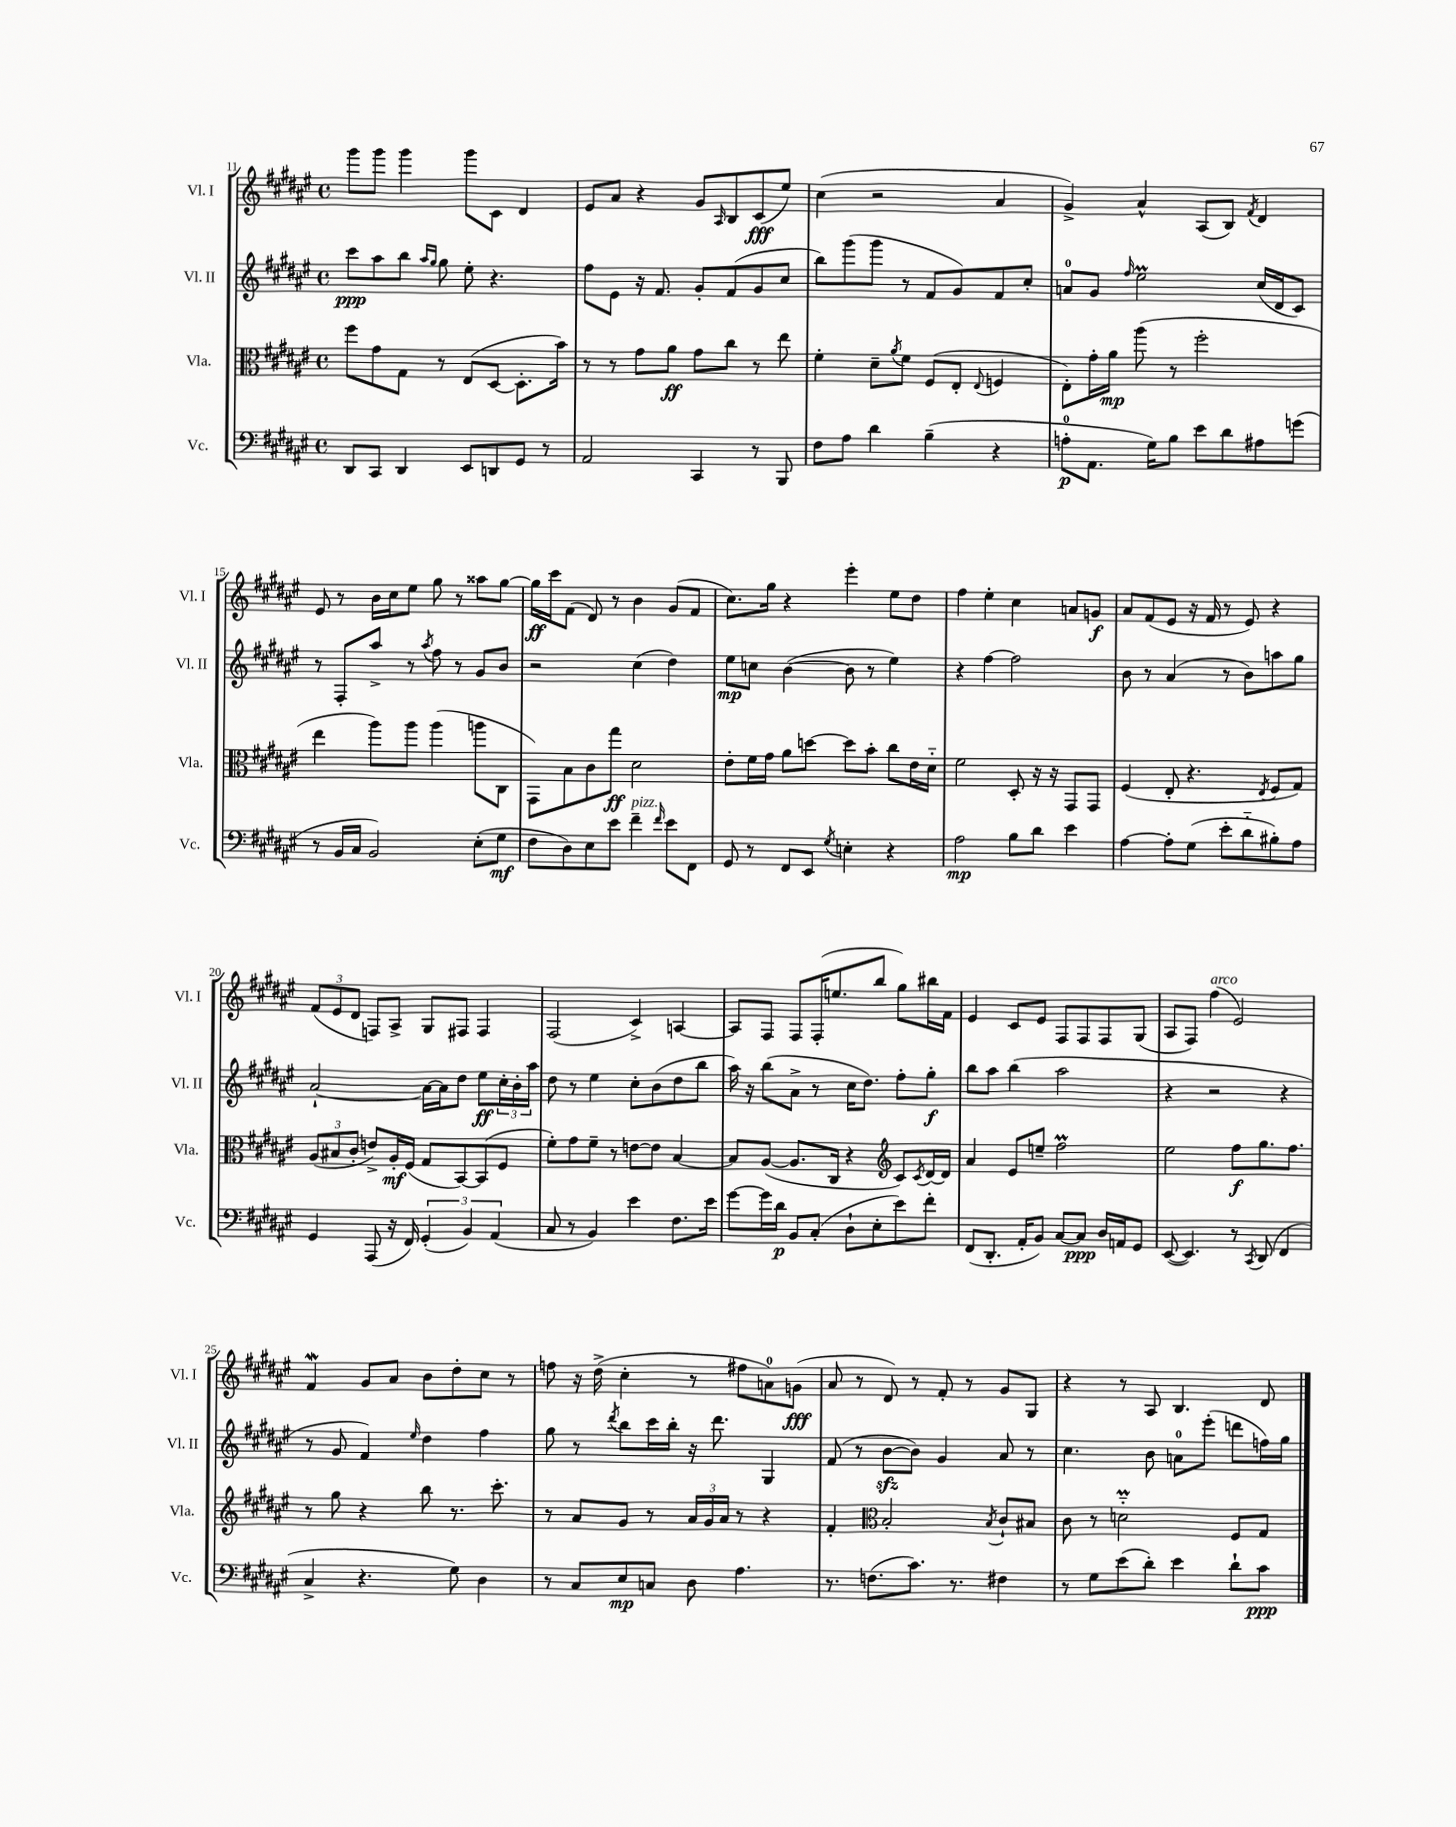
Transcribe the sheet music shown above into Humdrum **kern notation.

**kern	**dynam	**kern	**dynam	**kern	**dynam	**kern	**dynam
*part4	*part4	*part3	*part3	*part2	*part2	*part1	*part1
*staff4	*staff4	*staff3	*staff3	*staff2	*staff2	*staff1	*staff1
*I"Vc.	*	*I"Vla.	*	*I"Vl. II	*	*I"Vl. I	*
*I'Vc.	*	*I'Vla.	*	*I'Vl. II	*	*I'Vl. I	*
*clefF4	*	*clefC3	*	*clefG2	*	*clefG2	*
*k[f#c#g#d#a#e#]	*	*k[f#c#g#d#a#e#]	*	*k[f#c#g#d#a#e#]	*	*k[f#c#g#d#a#e#]	*
*M4/4	*	*M4/4	*	*M4/4	*	*M4/4	*
*met(c)	*	*met(c)	*	*met(c)	*	*met(c)	*
=11	=11	=11	=11	=11	=11	=11	=11
8DD#/L	.	8ff#\L	.	8ccc#\L	ppp	8ggg#\L	.
8CC#/J	.	8g#\	.	8aa#\	.	8ggg#\J	.
4DD#/	.	8G#\J	.	8bb\J	.	4ggg#\	.
.	.	.	.	16qqaa#/LL	.	.	.
.	.	.	.	16qqgg#/JJ	.	.	.
.	.	8r	.	8gg#\	.	.	.
8EE#/L	.	(8E#/L	.	8ee#'\	.	8ggg#\L	.
8DDn/	.	[8D#/J	.	4.r	.	8c#\J	.
8GG#/J	.	8.D#'\L]	.	.	.	4d#/	.
8r	.	.	.	.	.	.	.
.	.	16b\Jk)	.	.	.	.	.
=12	=12	=12	=12	=12	=12	=12	=12
2AA#/	.	8r	.	8ff#\L	.	8e#/L	.
.	.	8r	.	8e#\J	.	8a#/J	.
.	.	8g#\L	.	16r	.	4r	.
.	.	.	.	8.f#/	.	.	.
.	.	8a#\J	ff	.	.	.	.
4CC#/	.	8g#\L	.	8g#'/L	.	8g#/L	.
.	.	.	.	.	.	16qqA#/	.
.	.	8cc#\J	.	(8f#/	.	8B/	.
8r	.	8r	.	8g#/	.	(8c#/	fff
8BBB/	.	8ee#\	.	8cc#/J	.	8ee#/J)	.
=13	=13	=13	=13	=13	=13	=13	=13
8F#\L	.	4f#'\	.	8bb\L)	.	(4cc#\	.
8A#\J	.	.	.	(8ggg#\	.	.	.
4d#\	.	8d#~\L	.	8ggg#\J	.	2r	.
.	.	8qa#/	.	.	.	.	.
.	.	8f#\J	.	8r	.	.	.
(4B~\	.	(8F#/L	.	8f#/L	.	.	.
.	.	8E#'/J	.	8g#/)	.	.	.
.	.	8qqE#/	.	.	.	.	.
4r	.	4Fn/	.	8f#/	.	4a#/	.
.	.	.	.	8cc#'/J	.	.	.
=14	=14	=14	=14	=14	=14	=14	=14
8An'\L	p	8E#'\L)	.	8an/L	.	4g#^/)	.
8.AA#\J	.	16g#'\L	.	8g#/J	.	.	.
.	.	16a#\JJ	mp	.	.	.	.
.	.	.	.	16qqff#/	.	.	.
.	.	(8aa#\	.	2ee#m\	.	4a#^^/	.
16G#\KL)	.	.	.	.	.	.	.
8B\J	.	8r	.	.	.	.	.
8e#\L	.	2ff#'\	.	.	.	(8A#/L	.
8d#\	.	.	.	.	.	8B/J)	.
.	.	.	.	.	.	8qf#/	.
8A#X\	.	.	.	(16cc#/LL	.	4d#/	.
.	.	.	.	16d#/J	.	.	.
(8gn\J	.	.	.	8c#/J)	.	.	.
!!LO:LB:g=z
=15	=15	=15	=15	=15	=15	=15	=15
8r	.	4ee#\	.	8r	.	8e#/	.
16BB/LL	.	.	.	8F#'/L	.	8r	.
16C#/JJ	.	.	.	.	.	.	.
2BB/)	.	8aa#\L)	.	8aa#^/J	.	16b\LL	.
.	.	.	.	.	.	16cc#\J	.
.	.	8aa#\J	.	8r	.	8ee#\J	.
.	.	.	.	8qaa#/	.	.	.
.	.	(4aa#\	.	8ff#\	.	8gg#\	.
.	.	.	.	8r	.	8r	.
(8E#'\L	.	8aan\L	.	8g#/L	.	8aa##X\L	.
8G#\J	mf	8C#\J	.	8b/J	.	[8gg#\J	.
=16	=16	=16	=16	=16	=16	=16	=16
8F#\L	.	8GG#\L)	.	2r	.	16gg#\LL]	ff
.	.	.	.	.	.	16ccc#\J	.
8D#\)	.	8B\	.	.	.	(8f#\J	.
8E#\	.	8c#\	.	.	.	8d#/)	.
8e#\J	.	8gg#\J	ff	.	.	8r	.
!LO:TX:a:i:t=pizz.	!	!	!	!	!	!	!
4f#~\	.	2d#\	.	(4cc#\	.	4b\	.
16qqf#/	.	.	.	.	.	.	.
8e#\L	.	.	.	4dd#\)	.	(8g#/L	.
8FF#\J	.	.	.	.	.	8f#/J	.
=17	=17	=17	=17	=17	=17	=17	=17
8GG#/	.	8e#'\L	.	8ee#\L	mp	8.cc#\L)	.
8r	.	16f#\L	.	8ccn\J	.	.	.
.	.	16g#\JJ	.	.	.	16gg#\Jk	.
8FF#/L	.	8a#\L	.	([4b\	.	4r	.
8EE#/J	.	[8ddn\J	.	.	.	.	.
8qG#/	.	.	.	.	.	.	.
4En'\	.	8dd\L]	.	8b\]	.	4eee#'\	.
.	.	8b'\J	.	8r	.	.	.
4r	.	8cc#\L	.	4ee#\)	.	8ee#\L	.
.	.	16e#\L	.	.	.	8dd#\J	.
.	.	16d#\JJ	.	.	.	.	.
=18	=18	=18	=18	=18	=18	=18	=18
2A#\	mp	2f#\	.	4r	.	4ff#\	.
.	.	.	.	[4ff#\	.	4ee#'\	.
8B\L	.	8D#'/	.	2ff#\]	.	4cc#\	.
8d#\J	.	16r	.	.	.	.	.
.	.	16r	.	.	.	.	.
4e#\	.	8GG#/L	.	.	.	8an/L	.
.	.	8GG#/J	.	.	.	8gn/J	f
=19	=19	=19	=19	=19	=19	=19	=19
[4A#\	.	(4F#/	.	8b\	.	8a#/L	.
.	.	.	.	8r	.	(8f#/	.
8A#'\L]	.	8E#'/	.	(4a#/	.	8e#/J	.
(8G#\J	.	4.r	.	.	.	16r	.
.	.	.	.	.	.	16f#/	.
8e#'\L	.	.	.	8r	.	8r	.
8d#\	.	.	.	8b\L)	.	8e#/)	.
.	.	8qE#/	.	.	.	.	.
8B#X'\)	.	8F#/L	.	8aan\	.	4r	.
8A#\J	.	8G#/J)	.	8gg#\J	.	.	.
!!LO:LB:g=z
=20	=20	=20	=20	=20	=20	=20	=20
4GG#/	.	(12A#/L	.	[2a#`/	.	(12f#/L	.
.	.	12B#X/	.	.	.	12e#/	.
.	.	12c#'/J	.	.	.	12d#/J	.
(8AAA#/	.	8en^/L)	.	.	.	8Fn/L)	.
16r	.	16A#'/L	mf	.	.	8A#^/J	.
16FF#/)	.	(16F#/JJ	.	.	.	.	.
(6GG#'/	.	8G#/L	.	16a#\LL_	.	8G#/L	.
.	.	.	.	16a#\J]	.	.	.
.	.	[8BB/)	.	8dd#\J	.	8F#X/J	.
6BB/)	.	.	.	.	.	.	.
.	.	(8BB/]	.	8ee#\L	ff	4F#/	.
(6AA#/	.	.	.	.	.	.	.
.	.	8F#/J	.	24cc#'\L	.	.	.
.	.	.	.	24b'\	.	.	.
.	.	.	.	24aa#\JJ	.	.	.
=21	=21	=21	=21	=21	=21	=21	=21
8C#/	.	8f#'\L)	.	8dd#\	.	(2F#/	.
8r	.	8g#\	.	8r	.	.	.
4BB/)	.	8f#~\J	.	4ee#\	.	.	.
.	.	8r	.	.	.	.	.
4e#\	.	[8en\L	.	8cc#'\L	.	4c#^/)	.
.	.	8e\J]	.	(8b\	.	.	.
8.F#\L	.	[4B/	.	8dd#\	.	[4An/	.
.	.	.	.	8bb\J	.	.	.
16e#\Jk	.	.	.	.	.	.	.
=22	=22	=22	=22	=22	=22	=22	=22
[8g#\L	.	8B/L]	.	16aa#\)	.	8A/L]	.
.	.	.	.	16r	.	.	.
16g#\L]	.	([8A#/J	.	(8bb\L	.	8F#/J	.
16d#\JJ	p	.	.	.	.	.	.
8BB/L	.	8.A#/L]	.	8a#^\J	.	8F#/L	.
(8C#'/J	.	.	.	8r	.	(16F#'/K	.
.	.	16C#/Jk	.	.	.	8.een/	.
8D#`\L	.	4r	.	16cc#\KL	.	.	.
.	.	.	.	8.dd#\J)	.	.	.
8E#'\	.	.	.	.	.	8bb/J	.
*	*	*clefG2	*	*	*	*	*
8e#\)	.	8c#/L)	.	8ff#'\L	.	8gg#\L)	.
.	.	8qc#/	.	.	.	.	.
8f#'\J	.	[16d#/L	.	8gg#'\J	f	16bb#X\L	.
.	.	16d#/JJ]	.	.	.	16f#\JJ	.
=23	=23	=23	=23	=23	=23	=23	=23
(8FF#/L	.	4a#/	.	8bb\L	.	4e#/	.
8.DD#'/J	.	.	.	8aa#\J	.	.	.
.	.	8e#/L	.	(4bb\	.	8c#/L	.
16AA#'/KL	.	.	.	.	.	.	.
8BB/J)	.	8een~/J	.	.	.	8e#/J	.
[8C#/L	.	2ff#M\	.	2aa#\	.	8F#/L	.
8C#/J]	ppp	.	.	.	.	8F#/	.
16D#/LL	.	.	.	.	.	8F#/	.
16AAn/J	.	.	.	.	.	.	.
8GG#/J	.	.	.	.	.	(8G#/J	.
=24	=24	=24	=24	=24	=24	=24	=24
([8EE#/	.	2ee#\	.	4r	.	8A#/L	.
4.EE#/])	.	.	.	.	.	8F#/J)	.
!	!	!	!	!	!	!LO:TX:a:i:t=arco	!
.	.	.	.	2r	.	(4ff#\	.
8r	.	8ff#\L	f	.	.	2e#/)	.
8qCC#/	.	.	.	.	.	.	.
(8DD#/	.	8.gg#\	.	.	.	.	.
4FF#/	.	.	.	4r	.	.	.
.	.	8.ff#\J	.	.	.	.	.
!!LO:LB:g=z
=25	=25	=25	=25	=25	=25	=25	=25
4C#^/	.	8r	.	8r	.	4f#w/	.
.	.	8gg#\	.	8g#/	.	.	.
4.r	.	4r	.	4f#/)	.	8g#/L	.
.	.	.	.	.	.	8a#/J	.
.	.	.	.	16qqee#/	.	.	.
.	.	8bb\	.	4dd#\	.	8b\L	.
8G#\)	.	8.r	.	.	.	8dd#'\	.
4D#\	.	.	.	4ff#\	.	8cc#\J	.
.	.	8.ccc#'\	.	.	.	.	.
.	.	.	.	.	.	8r	.
=26	=26	=26	=26	=26	=26	=26	=26
8r	.	8r	.	8gg#\	.	8ffn\	.
8C#/L	.	8a#/L	.	8r	.	16r	.
.	.	.	.	.	.	(16dd#^\	.
.	.	.	.	8qddd#/	.	.	.
8E#/	mp	8g#/J	.	8bb\L	.	4cc#'\	.
8Cn/J	.	8r	.	16ccc#\L	.	.	.
.	.	.	.	16bb'\JJ	.	.	.
8D#\	.	24a#/LL	.	16r	.	8r	.
.	.	24g#/	.	.	.	.	.
.	.	.	.	8.ddd#\	.	.	.
.	.	24a#/JJ	.	.	.	.	.
4.A#\	.	8r	.	.	.	8ff#X\L	.
.	.	4r	.	4G#/	.	8an\)	.
.	.	.	.	.	.	(8gn\J	fff
=27	=27	=27	=27	=27	=27	=27	=27
8.r	.	4f#'/	.	(8f#/	.	8a#/	.
.	.	.	.	8r	.	8r	.
(8.Fn\L	.	.	.	.	.	.	.
*	*	*clefC3	*	*	*	*	*
.	.	2B'/	.	[8bzz\L	.	8d#/)	.
8.c#\J)	.	.	.	8b\J])	.	8r	.
.	.	.	.	4g#/	.	8f#'/	.
8.r	.	.	.	.	.	.	.
.	.	.	.	.	.	8r	.
.	.	8qB/	.	.	.	.	.
4F#X\	.	8c#`/L	.	8a#/	.	8g#/L	.
.	.	8B#X/J	.	8r	.	8G#/J	.
=28	=28	=28	=28	=28	=28	=28	=28
8r	.	8c#\	.	4.cc#\	.	4r	.
8G#\L	.	8r	.	.	.	.	.
(8e#\	.	2dnM\	.	.	.	8r	.
8d#'\J)	.	.	.	8b\	.	8A#/	.
4e#\	.	.	.	8an\L	.	4.B/	.
.	.	.	.	(8eee#'\J	.	.	.
8d#`\L	.	8F#/L	.	8dddn\L	.	.	.
8c#\J	ppp	8G#/J	.	16ffn\L)	.	8d#/	.
.	.	.	.	16gg#\JJ	.	.	.
==	==	==	==	==	==	==	==
*-	*-	*-	*-	*-	*-	*-	*-
